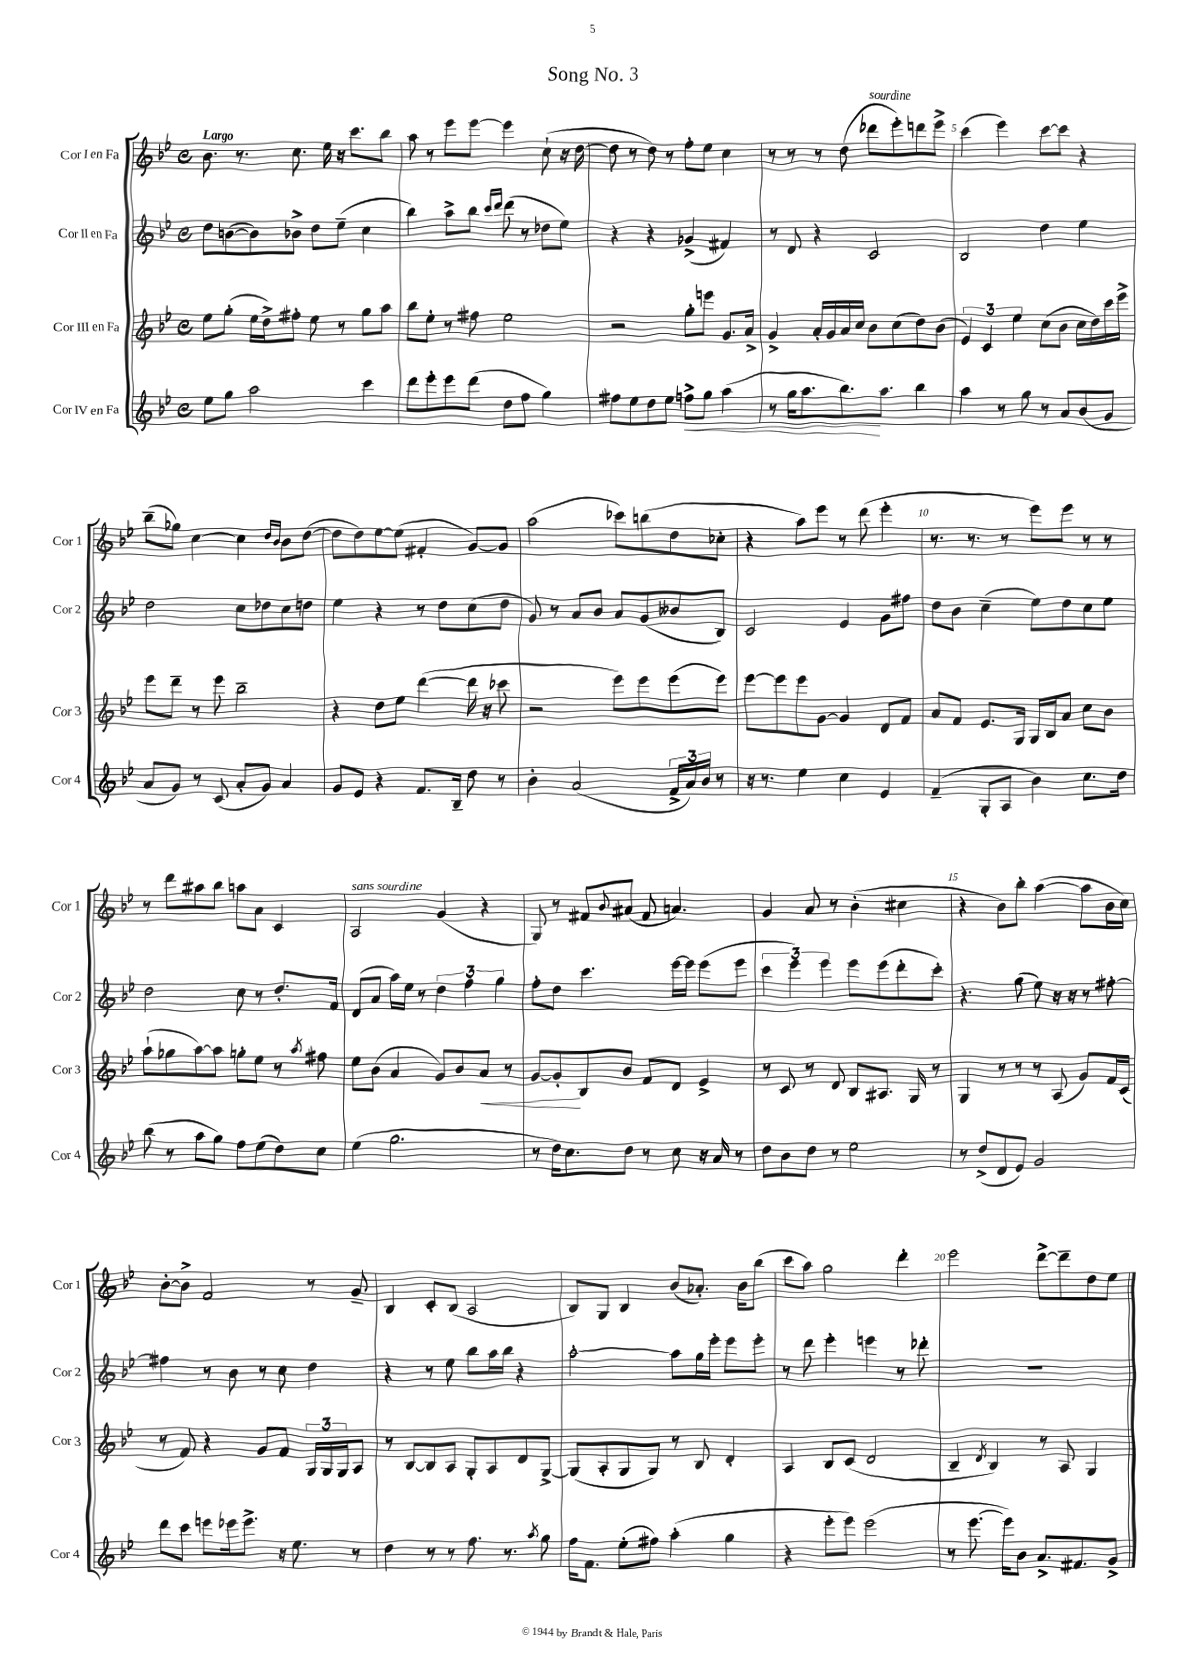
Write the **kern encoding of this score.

**kern	**kern	**kern	**kern
*staff4	*staff3	*staff2	*staff1
*clefG2	*clefG2	*clefG2	*clefG2
*k[b-e-]	*k[b-e-]	*k[b-e-]	*k[b-e-]
*M4/4	*M4/4	*M4/4	*M4/4
*met(c)	*met(c)	*met(c)	*met(c)
8ee-	8ee-	8dd	8.b-
8gg	(8gg'	([8b	.
.	.	.	8.r
2aa	16ee-	8b])	.
.	16dd^)	.	.
.	8ff#'	8b-^	8.cc
.	8ee-	8dd	.
.	.	.	16ee-
.	8r	(8ee-~	16r
.	.	.	8.ccc
4ccc	8gg	4cc	.
.	8aa	.	8bb-
=	=	=	=
8ddd	8bb-	4bb-)	8aa
8eee-'	8ee-'	.	8r
8eee-	8r	8aa^	8eee-
(8ddd	8ff#	8bb-	[8eee-
.	.	16qqccc	.
.	.	16qqddd	.
8dd	2ee-	(8ddd	4eee-]
8ff	.	8r	.
4gg)	.	8dd-	(8cc`
.	.	8ee-)	16r
.	.	.	[16dd
=	=	=	=
8ff#	2r	4r	8dd]
8ee-	.	.	8r
8dd	.	4r	8dd)
8ee-	.	.	8r
8ff^	8gg'	(4g-^	8ff'
8gg	8eee	.	8ee-
(4aa	8.g	4f#)	4cc
.	16a^	.	.
=	=	=	=
8r	4g^	8r	8r
16gg	.	8d	8r
8.aa	.	.	.
.	16a'	4r	8r
.	16g	.	.
8.bb-)	16a	.	(8dd
.	16cc	.	.
.	8b-	2c	8ddd-
8.aa	.	.	.
.	(8cc	.	8eee-')
4bb-	8dd)	.	8ddd
.	(8b-	.	8eee-^
=	=	=	=
4aa	6e-)	2B-	(4ccc
.	6c	.	.
8r	.	.	4eee-)
.	6ee-	.	.
8gg	.	.	.
8r	(8cc	4dd	[8ccc
8a	8b-	.	8ccc]
(8b-	16cc	4ee-	4r
.	16dd)	.	.
8g	16ccc	.	.
.	16eee-^	.	.
=	=	=	=
8a	8eee-	2dd	(8bb-~
8g)	8ddd~	.	8gg-)
8r	8r	.	[4cc
(8c	8eee-	.	.
8a'	2bb-~	8cc	4cc]
8g)	.	8dd-	.
.	.	.	16qqdd
.	.	.	16qqb-
4a	.	8cc	8b-
.	.	8dd	([8dd
=	=	=	=
8g	4r	4ee-	8dd]
8e-	.	.	8dd)
4r	8dd	4r	[8ee-
.	8ee-	.	(8ee-]
8.f	([4ddd	8r	4f#'
.	.	8dd	.
16B-~	.	.	.
8dd	16ddd]	(8cc	[8g)
.	16r	.	.
8r	8ccc-	8dd	8g]
=	=	=	=
4b-'	2r	8g)	(2aa
.	.	8r	.
(2a	.	8a	.
.	.	8b-	.
.	8eee-)	8a	8ccc-)
.	8eee-	(8g	(8bb
24f^	(8eee-	8b--	8dd
24a)	.	.	.
24b-	.	.	.
8r	8eee-)	8B-)	8cc-'
=	=	=	=
16r	[8eee-	2c	4r
8.r	.	.	.
.	8eee-]	.	.
4ee-	8eee-	.	8aa)
.	[8g	.	8eee-
4cc	4g]	4e-	8r
.	.	.	(8ddd
4e-	8d	8g	4eee-'
.	8f	8ff#	.
=	=	=	=
(4f~	8a	8dd	8.r
.	8f	8b-	.
.	.	.	8.r
8G'	8.e-	(4cc~	.
8A	.	.	8r
.	16G	.	.
4b-)	16G	8ee-)	8eee-)
.	16B-	.	.
.	8a	8dd	8eee-
8.cc	8cc	8cc	8r
.	8b-	8ee-	8r
16dd	.	.	.
=	=	=	=
(8bb-	(8aa`	2dd	8r
8r	8gg-	.	8ddd
8aa	[8aa)	.	8aa#
8gg)	8aa]	.	8bb-
8ff	8gg'	8cc	8aa
(8ee-	8ee-	8r	8a
8dd)	8r	8.dd'	4c
.	8qaa	.	.
8cc	8ff#	.	.
.	.	16f	.
=	=	=	=
(4ee-	8ee-	(8d	2A
.	(8b-	8a	.
2.gg	4a	16aa)	.
.	.	16ee-	.
.	.	8r	.
.	8g)	6dd	(4g
.	8b-	.	.
.	.	6ff	.
.	8a	.	4r
.	.	6gg	.
.	8r	.	.
=	=	=	=
8r	[8g	8ff'	8G)
16dd)	8g']	8dd	8r
8.cc	.	.	.
.	8B-	4.ccc	8f#
.	.	.	8qqb-
8dd	8b-	.	(8a#
8r	8f	.	8f#
8cc	8d	[16eee-	4.a)
.	.	16eee-]	.
16r	4e-^	(8eee-	.
16a	.	.	.
8r	.	8eee-	.
=	=	=	=
8dd	8r	6ccc	4g
8b-	8c	.	.
.	.	6eee-)	.
8dd	8r	.	8a
.	.	6eee-	.
8r	8d	.	8r
2ee-	8B-	8eee-	(4b-'
.	8.A#	(8eee-	.
.	.	8ddd'	4cc#
.	16G	.	.
.	8r	8ccc')	.
=	=	=	=
8r	4G	4.r	4r
(8dd^	.	.	.
8d	8r	.	8b-)
8e-)	8r	(8gg	8bb-'
2g	8r	8ee-)	([4aa
.	(8A	16r	.
.	.	16r	.
.	8g)	8r	8aa]
.	16f	[8ff#'	16b-
.	(16c	.	16cc)
=	=	=	=
8ddd	8r	4ff#]	[8b-'
8ccc	8f)	.	8b-^]
8eee	4r	8r	2f
16eee-	.	8b-	.
8.eee-^	.	.	.
.	8g	8r	.
16r	8f	8cc	.
8.ee-	.	.	.
.	24G	4dd	8r
.	24G	.	.
.	24G	.	.
8r	8A	.	8g~
=	=	=	=
4dd	8r	4r	4B-
.	[8B-	.	.
8r	8B-]	8r	8c'
8r	8A	8ee-	(8B-
8.ff	8G'	8bb-	2A
.	8A	16aa	.
8.r	.	16bb-	.
.	8d	4r	.
8qaa	.	.	.
8gg	[8G^	.	.
=	=	=	=
16ff	(8G]	[2aa'	8B-)
8.f	.	.	.
.	8A'	.	8G
(8ee-'	8G	.	4B-
8ff#)	8G)	.	.
(4aa'	8r	8aa]	(8b-
.	8B-	16gg	8.a-')
.	.	16eee-'	.
4gg	4d'	8eee-	.
.	.	.	16b-
.	.	8eee-'	(8bb-
=	=	=	=
4r	4A	8r	8ccc
.	.	8ddd	8aa)
8eee-'	8B-	4eee-'	2gg
8eee-)	(8c	.	.
(2eee-	2d	4eee	.
.	.	8r	4ddd'
.	.	8ddd-'	.
=	=	=	=
8r	4B-~	1r	2eee-
[8.eee-	.	.	.
.	8qd	.	.
.	4B-)	.	.
16eee-])	.	.	.
8b-	.	.	.
8.a^	8r	.	[8ddd^
.	8A	.	8ddd~]
8.f#	.	.	.
.	4G	.	8dd
8g^	.	.	8ee-
==	==	==	==
*-	*-	*-	*-
